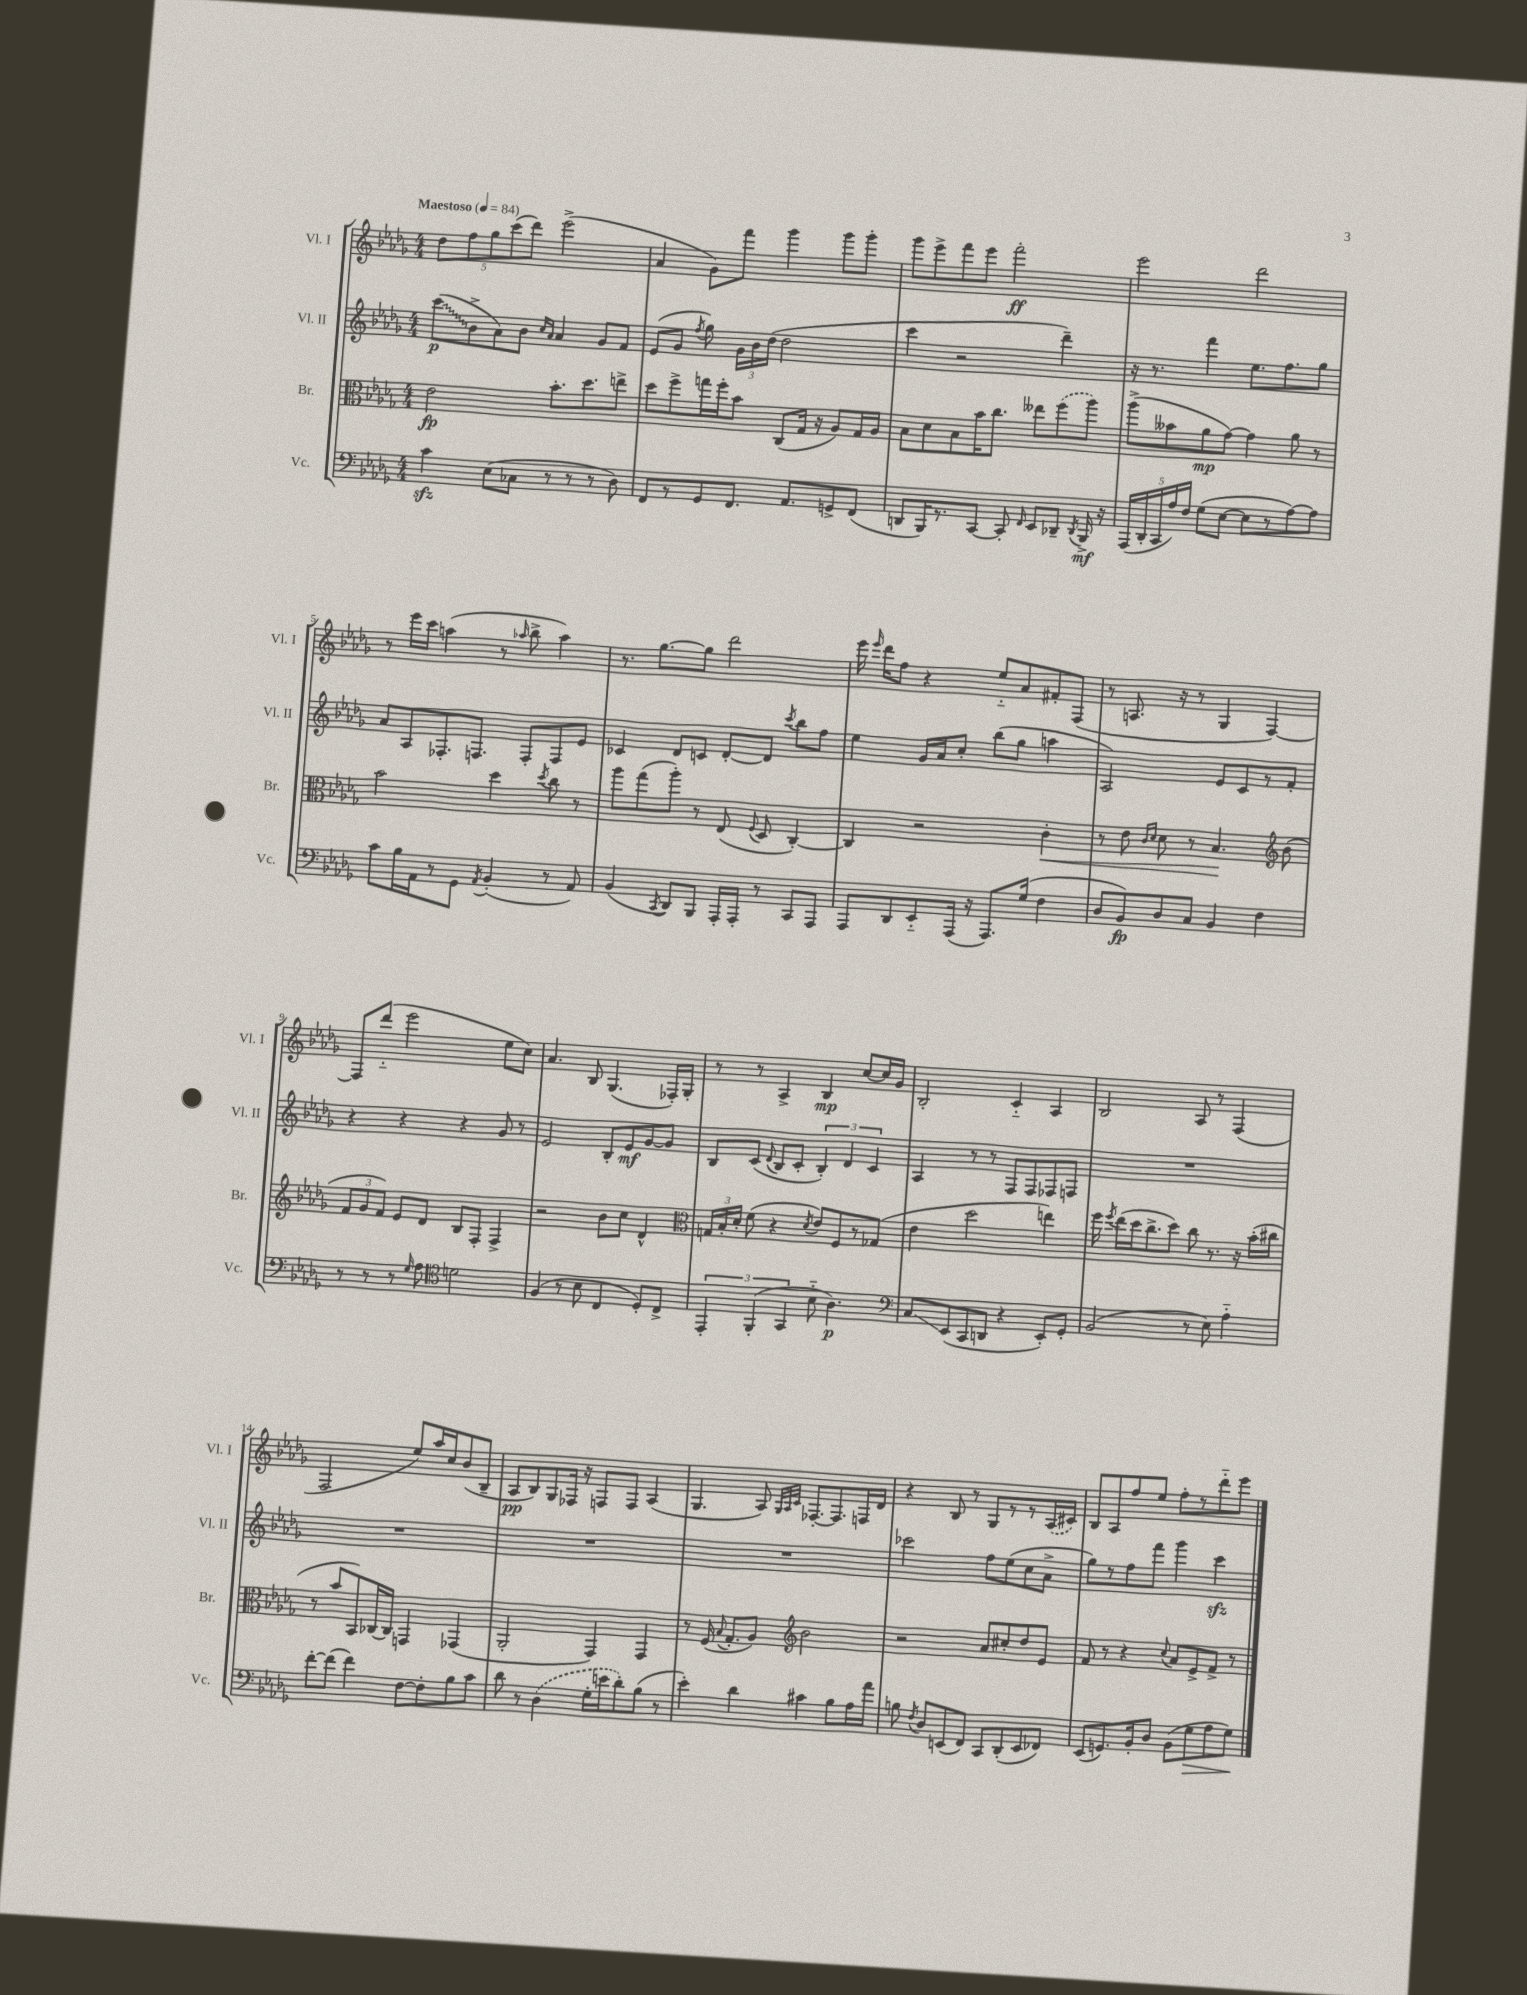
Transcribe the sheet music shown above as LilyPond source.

<<
\new StaffGroup <<
\new Staff = "s0" \with { instrumentName = "Vl. I" shortInstrumentName = "Vl. I" } {
    \clef treble \key des \major \numericTimeSignature \time 4/4 \tempo "Maestoso" 4 = 84
    \autoBeamOff \tuplet 5/4 { des''8[ f''8 ges''8 c'''8( des'''8]) } ees'''2->( |
    aes'4 ges'8[) f'''8] ges'''4 ges'''8[ ges'''8]-. |
    ges'''8[ ees'''8-> f'''8 ees'''8] f'''2-.\ff |
    ees'''2 des'''2 |
    r8 ees'''16[ c'''16] a''4( r8 \grace { aes''16 } bes''8-> aes''4) |
    r8. ges''8.[~ ges''8] des'''2 |
    ees'''16 \grace { ees'''16 } des'''16[ f''8] r4 ees''8[-_ aes'8 fis'8-. f8]( |
    r8 a8. r16 r8 ges4 f4~) |
    f8[ des'''8]-_( ees'''2 ees''8[ c''8]) |
    aes'4. bes8 ges4.( fes16[-.) ges16]-. |
    r8 r8 aes4-> bes4\mp c''8[~ c''16 ges'16] |
    bes2-. c'4-_ aes4 |
    bes2 aes8 r8 f4( |
    f2 ees''8[) aes''16 c''16 bes'8( bes8]-- |
    aes8[\pp bes8) ges8 fes16] r16 f8[ f8] aes4( |
    ges4. aes8) \grace { ges32[ aes32 c'32] } fes8.[~-. fes8. f16 des'16] |
    r4 bes8 r8 ges8[ r8 r8 \once \slurDashed aes16( cis'16]) |
    bes8[ aes8 f''8 ees''8] f''8[-. r8 des'''8-_ ees'''8] \bar "|." |
}
\new Staff = "s1" \with { instrumentName = "Vl. II" shortInstrumentName = "Vl. II" } {
    \clef treble \key des \major \numericTimeSignature \time 4/4
    \autoBeamOff \once \override Glissando.style = #'zigzag c'''8[\glissando\p( bes'8-> aes'8) bes'8] \grace { c''16[ aes'16] } aes'4 ges'8[ f'8] |
    ees'8[( ges'8] \acciaccatura { f''8 } ges''8) \tuplet 3/2 { ges'16[ bes'16 des''16]( } des''2 |
    c'''4 r2 des'''4--) |
    r16 r8. f'''4 ees''8.[ f''8. ges''8] |
    aes'8[ aes8 fes8.-. f8.] f8[-. f8 ees'8] |
    ces'4 des'8[ c'8] des'8[~-. des'8] \acciaccatura { c'''8 } bes''8[ f''8] |
    ees''4 ges'16[ aes'16 c''8]-. bes''8[( ges''8] a''4 |
    aes2) ees'8[ c'8 r8 f'8]-. |
    r4 r4 r4 ges'8 r8 |
    ees'2 bes8[-. ees'8\mf ges'8~ ges'8] |
    bes8[ c'8]( \appoggiatura { des'8 } bes8[ c'8]-. \tuplet 3/2 { bes4-.) des'4 c'4 } |
    aes4 r8 r8 f8[ f8 fes8 f8] |
    R1 |
    R1 |
    R1 |
    R1 |
    ces'''2 f''8[ ees''8( c''8 aes'8]-> |
    ges''8[) r8 f''8 f'''8] ges'''4 c'''4\sfz \bar "|." |
}
\new Staff = "s2" \with { instrumentName = "Br." shortInstrumentName = "Br." } {
    \clef alto \key des \major \numericTimeSignature \time 4/4
    \autoBeamOff ees'2\fp bes'8.[-. des''8. e''8]-> |
    des''8[ f''8-> g''16 f''16-. bes'8] c8[( ges16] r16 aes8[) ges16 aes16] |
    bes8[ des'8 bes8 bes'16 c''8.] eeses''8[ \once \slurDashed f''8( aes''8]) |
    aes''8[->( beses'8 aes'8\mp ges'8]~) ges'4 aes'8 r8 |
    bes'2 des''4 \acciaccatura { des''8 } c''8 r8 |
    aes''8[ ges''8( aes''8]-.) r8 ees8( \appoggiatura { f8 } des8 c4~-.) |
    c4 r2 c'4-.\< |
    r8 ees'8 \grace { c'16[ des'16] } des'8 r8 bes4.\! \clef treble bes'8( |
    \tuplet 3/2 { f'8[ ges'8 f'8]) } ees'8[ des'8] bes8[ f8]-. f4-> |
    r2 bes'8[ c''8] des'4-^ |
    \clef alto \tuplet 3/2 { g16[ bes16-. des'16]-. } f'8( r4 \acciaccatura { des'8 } ees'8[) f8 r8 ges8]( |
    ees'4 des''2 e''4) |
    f''16 \acciaccatura { f''8 } ees''16[( des''16 c''8.-> des''8]) c''8 r8. r16 bes'16[-.( cis''16] |
    r8 bes'8[ bes,8) ces16~ ces16] g,4 ges,4( |
    aes,2-. ges,4) ges,4 |
    r8 f16( \appoggiatura { bes8 } ges8.[-. aes8]) \clef treble bes'2 |
    r2 aes'8[ cis''8-. des''8 ees'8] |
    f'8 r8 r4 \appoggiatura { c''8 } aes'8[ ees'8-> f'8]-> r8 \bar "|." |
}
\new Staff = "s3" \with { instrumentName = "Vc." shortInstrumentName = "Vc." } {
    \clef bass \key des \major \numericTimeSignature \time 4/4
    \autoBeamOff c'4\sfz ees8[( ces8] r8 r8 r8 des8) |
    f,8[ r8 ges,8 f,8.] aes,8.[ g,8-> f,8]( |
    d,8[ bes,,16) r8. c,8]~ c,8-. \grace { f,16 } ees,8[ des,8]-- \acciaccatura { des,8 } bes,,16->\mf r16 |
    \tuplet 5/4 { aes,,16[( des,16-. c,16 aes16) f16] } ges8[( ees8]~ ees8[ r8 aes8~) aes8] |
    c'8[ bes16 aes,16 r8 ges,8] \acciaccatura { aes,8 } bes,4-.( r8 aes,8) |
    bes,4( \acciaccatura { c,8 } des,8[) bes,,8] aes,,16[-. aes,,16]-. r8 c,8[ aes,,8] |
    aes,,8[ des,8 ees,8-_ aes,,16]( r16 aes,,8.[) ges16]( f4 |
    des8[ bes,8\fp) des8 c8] bes,4 f4 |
    r8 r8 r8 \grace { ges16 } aes8 \clef tenor d'2 |
    f4( r8 bes8 c4 des8[-.) c8]-> |
    \tuplet 3/2 { ees,4-. f,4-.( ges,4 } bes8-_ aes4.\p) |
    \clef bass c8[\glissando ees,8( c,8 d,8] r4 ees,8[-.) ges,8]-. |
    bes,2( r8 ees8) aes4-_ |
    f'8[~-. f'8]( f'4) f8[~ f8-. bes8 c'8] |
    des'8 r8 \once \slurDashed des4( ges16[-. e'16 des'8-.) bes8]( r8 |
    ees'4-.) des'4 cis'4 bes8[ aes16 aes'16] |
    b8 \acciaccatura { f8 } des8[ e,8( f,8]) c,8[ des,8-.( e,8 fes,8]) |
    ees,8[( g,8.) bes,16-. des8] bes,8[( ges8\> aes8 ges8]\!) \bar "|." |
}
>>
>>
